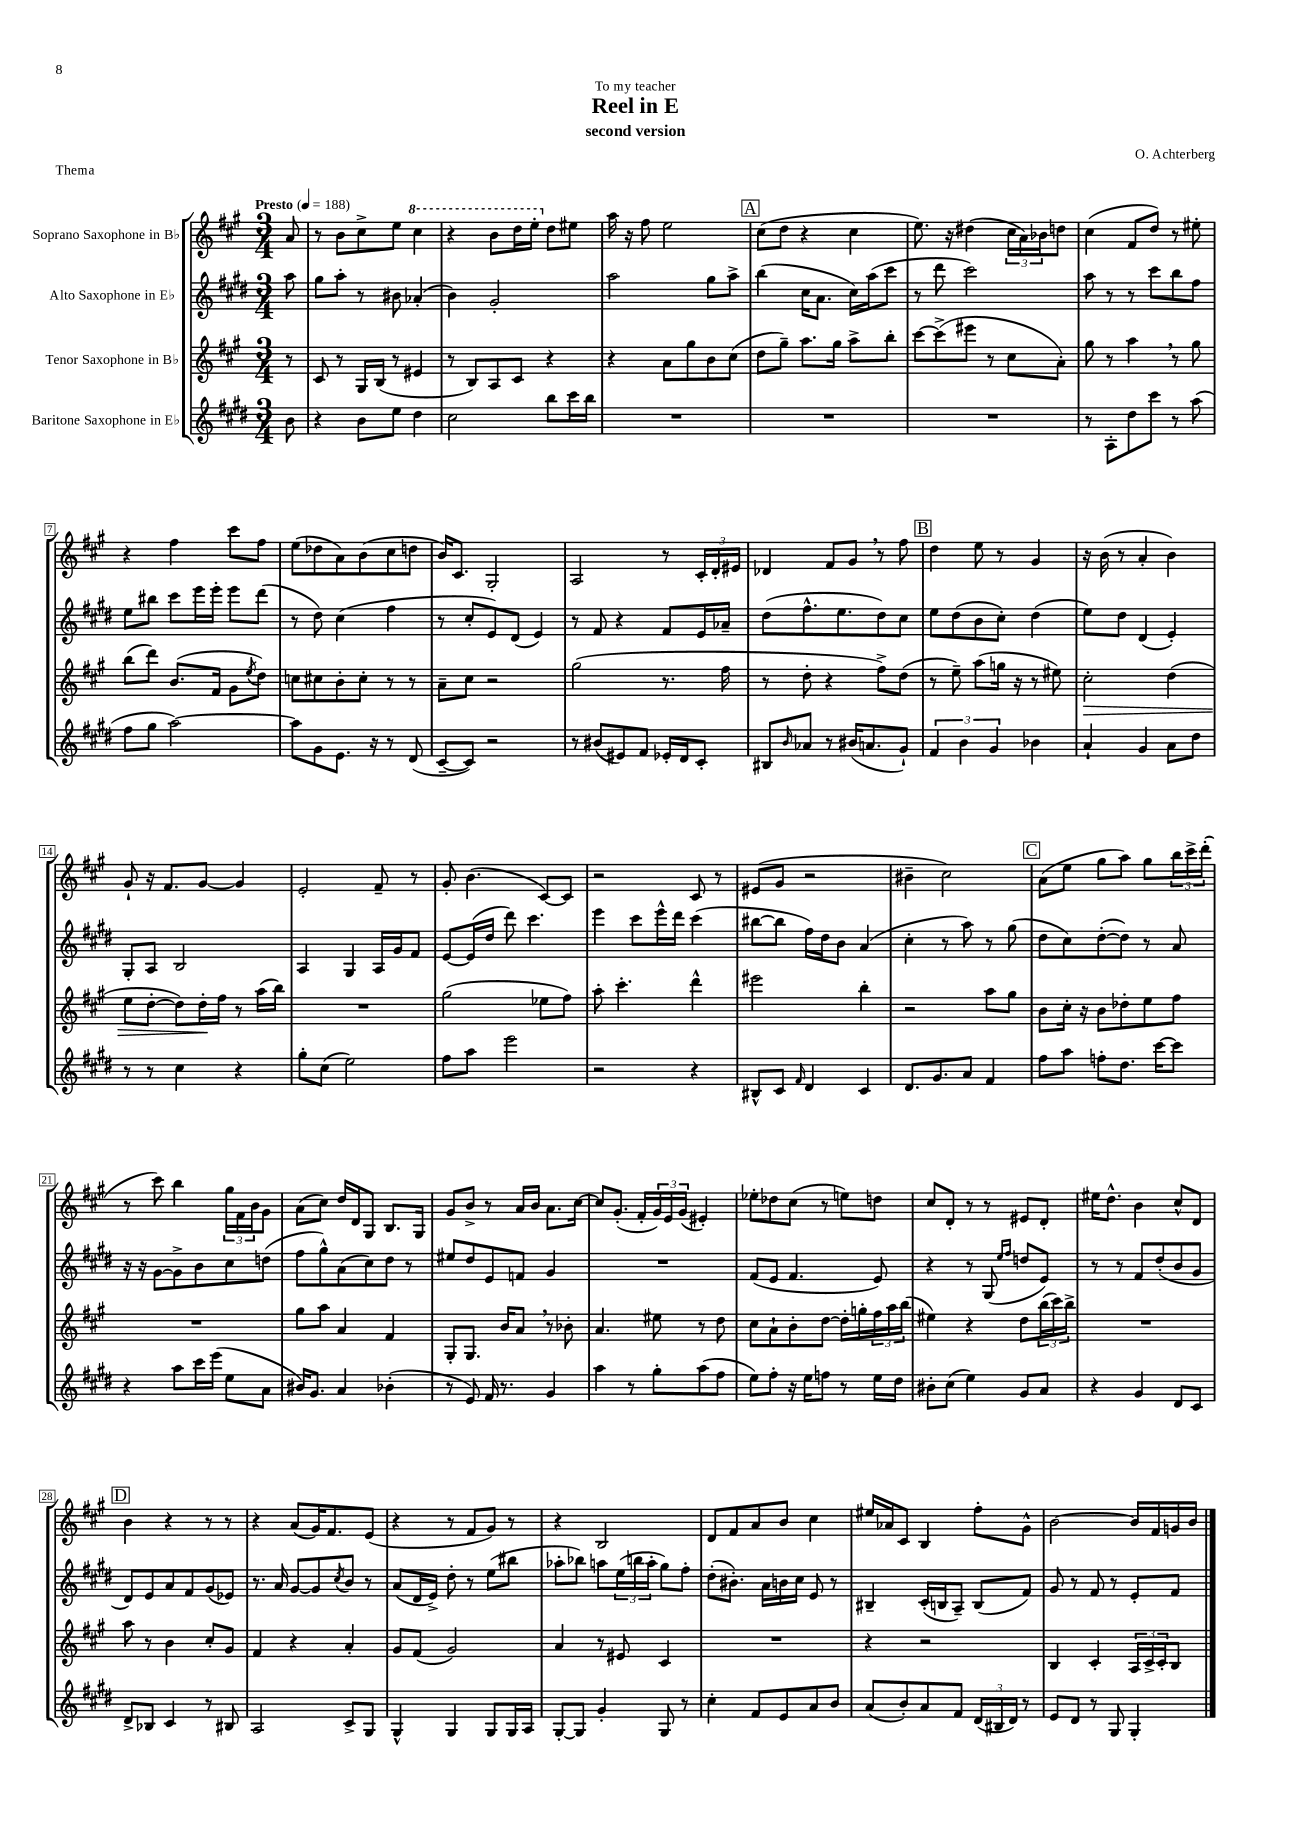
\header { title = "Reel in E" composer = "O. Achterberg" subtitle = "second version" dedication = "To my teacher" piece = "Thema" }
<<
\new StaffGroup <<
\new Staff = "s0" \with { instrumentName = "Soprano Saxophone in Bb" } {
    \clef treble \key a \major \numericTimeSignature \time 3/4 \partial 8 \tempo "Presto" 4 = 188
    a'8 |
    r8 b'8 cis''8-> e''8 \ottava #1 cis'''4 |
    r4 b''8 d'''16 e'''16-. \ottava #0 d''8 eis''8 |
    a''16 r16 fis''8 e''2 |
    \mark \markup { \box "A" } cis''8( d''8 r4 cis''4 |
    e''8.) r16 dis''4( \tuplet 3/2 { cis''16 a'16) bes'16 } d''8 |
    cis''4( fis'8 d''8) r8 eis''8-. |
    r4 fis''4 cis'''8 fis''8 |
    e''8( des''8 a'8) b'8( cis''8 d''8 |
    b'16) cis'8. gis2-. |
    a2 r8 \tuplet 3/2 { cis'16-. d'16-. eis'16 } |
    des'4 fis'8 gis'8 \breathe r8 fis''8 |
    \mark \markup { \box "B" } d''4 e''8 r8 gis'4 |
    r16 b'16( r8 a'4-. b'4) |
    gis'8-! r16 fis'8. gis'8~ gis'4 |
    e'2-. fis'8-- r8 |
    gis'8-. b'4.( cis'8~) cis'8 |
    r2 cis'8 r8 |
    eis'8( gis'8 r2 |
    bis'4-- cis''2) |
    \mark \markup { \box "C" } a'8( e''8 gis''8 a''8) gis''8 \tuplet 3/2 { b''16 cis'''16-> d'''16-.( } |
    r8 cis'''8) b''4 \tuplet 3/2 { gis''16 fis'16 b'16 } gis'8 |
    a'8( cis''8) d''16 d'16 gis8 b8. gis16 |
    gis'8 b'8-> r8 a'16 b'16 a'8. cis''16~ |
    cis''8 gis'8.-.( fis'16-. \tuplet 3/2 { gis'16) e'16 gis'16( } eis'4-.) |
    ees''8-. des''8 cis''8( r8 e''8) d''8 |
    cis''8 d'8-. r8 r8 eis'8 d'8-. |
    eis''16 d''8.-^ b'4 cis''8-^ d'8 |
    \mark \markup { \box "D" } b'4 r4 r8 r8 |
    r4 a'8( gis'16) fis'8. e'8( |
    r4 r8 fis'8 gis'8) r8 |
    r4 b2 |
    d'8 fis'8 a'8 b'8 cis''4 |
    eis''16 aes'16 cis'8 b4 fis''8-. gis'8-^ |
    b'2~ b'16 fis'16 g'16 b'16 \bar "|." |
}
\new Staff = "s1" \with { instrumentName = "Alto Saxophone in Eb" } {
    \clef treble \key e \major \numericTimeSignature \time 3/4 \partial 8
    a''8 |
    gis''8 a''8-. r8 bis'8 aes'4-.( |
    b'4) gis'2-. |
    a''2 gis''8 a''8-> |
    \mark \markup { \box "A" } b''4( cis''16 a'8. cis''16) a''16( cis'''8 |
    r8 dis'''8 cis'''2) |
    a''8 r8 r8 cis'''8 b''8 fis''8 |
    e''8 bis''8 cis'''8 e'''16 e'''16-. e'''8 dis'''8( |
    r8 dis''8) cis''4( fis''4 |
    r8 cis''8-. e'8) dis'8( e'4) |
    r8 fis'8 r4 fis'8 e'16 aes'16-- |
    dis''8( fis''8.-^ e''8. dis''8) cis''8 |
    \mark \markup { \box "B" } e''8 dis''8( b'8 cis''8-.) dis''4( |
    e''8) dis''8 dis'4( e'4-.) |
    gis8-. a8 b2 |
    a4 gis4 a16 gis'16 fis'8 |
    e'8~ e'16( dis''16 dis'''8) cis'''4. |
    e'''4 cis'''8 e'''16-^ dis'''16 cis'''4( |
    bis''8~ bis''8 fis''16) dis''16 b'8 a'4( |
    cis''4-. r8 a''8) r8 gis''8( |
    \mark \markup { \box "C" } dis''8 cis''8) dis''8~-.( dis''8) r8 a'8 |
    r16 r16 gis'8~ gis'8-> b'8 cis''8 d''8( |
    fis''8 gis''8-^) a'8( cis''8) dis''8 r8 |
    eis''8 dis''8 e'8 f'8 gis'4 |
    R2. |
    fis'8( e'8 fis'4. e'8) |
    r4 r8 gis8( \grace { e''16 fis''16 } d''8 e'8) |
    r8 r8 fis'8 dis''8-.( b'8 gis'8 |
    \mark \markup { \box "D" } dis'8) e'8 a'8 fis'8 gis'8( ees'8) |
    r8. a'16 gis'8~ gis'8 \acciaccatura { cis''8 } b'8 r8 |
    a'8( dis'16 e'16->) dis''8-. r8 e''8( bis''8 |
    aes''8-. bes''8) a''8 \tuplet 3/2 { e''16( b''16 a''16-. } gis''8) fis''8-. |
    dis''8-.( bis'8.-.) a'16 b'16 cis''16 e'8 r8 |
    bis4-- cis'16-.( b16 a8--) b8( fis'8) |
    gis'8 r8 fis'8 r8 e'8-. fis'8 \bar "|." |
}
\new Staff = "s2" \with { instrumentName = "Tenor Saxophone in Bb" } {
    \clef treble \key a \major \numericTimeSignature \time 3/4 \partial 8
    r8 |
    cis'8 r8 gis16 b16( r8 eis'4 |
    r8 b8) a8 cis'8 r4 |
    r4 a'8 gis''8 b'8 cis''8( |
    \mark \markup { \box "A" } d''8 gis''8--) a''8. gis''16 a''8-> b''8-. |
    cis'''8~ cis'''8->( eis'''8 r8 cis''8 a'8-.) |
    gis''8 r8 a''4 \breathe r8 gis''8 |
    b''8( d'''8) b'8.( fis'16 gis'8 \acciaccatura { e''8 } d''8) |
    c''8 cis''8 b'8-. cis''8-. r8 r8 |
    a'8-- cis''8 r2 |
    gis''2( r8. fis''16 |
    r8 d''8-. r4 fis''8->) d''8( |
    \mark \markup { \box "B" } r8 e''8--) a''8( g''16 r16 r8 eis''8) |
    cis''2-.\> d''4( |
    e''8 d''8~-. d''8) d''16-.\! fis''16 r8 a''16( b''16) |
    R2. |
    gis''2( ees''8 fis''8) |
    a''8-. cis'''4.-. d'''4-^ |
    eis'''2 b''4-. |
    r2 a''8 gis''8 |
    \mark \markup { \box "C" } b'8 cis''16-. r16 b'8 des''8-. e''8 fis''8 |
    R2. |
    gis''8 a''8 a'4 fis'4 |
    gis8-. gis8. b'16 a'8 \breathe r8 bes'8-. |
    a'4. eis''8 r8 d''8 |
    cis''8 a'8-! b'8-. d''8~ d''16-. g''16-. \tuplet 3/2 { fis''16 a''16 b''16( } |
    eis''4) r4 d''8 \tuplet 3/2 { b''16( cis'''16) b''16-> } |
    R2. |
    \mark \markup { \box "D" } a''8 r8 b'4 cis''8-. gis'8 |
    fis'4 r4 a'4-. |
    gis'8 fis'8( gis'2) |
    a'4 r8 eis'8 cis'4 |
    R2. |
    r4 r2 |
    b4 cis'4-. \tuplet 3/2 { a16 cis'16-> cis'16-. } b8 \bar "|." |
}
\new Staff = "s3" \with { instrumentName = "Baritone Saxophone in Eb" } {
    \clef treble \key e \major \numericTimeSignature \time 3/4 \partial 8
    b'8 |
    r4 b'8 e''8 dis''4 |
    cis''2 b''8 cis'''16 b''16 |
    R2. |
    \mark \markup { \box "A" } R2. |
    R2. |
    r8 a8-. dis''8 cis'''8 r8 a''8( |
    fis''8 gis''8 a''2~) |
    a''8 gis'8 e'8. r16 r8 dis'8( |
    cis'8~-- cis'8) r2 |
    r8 bis'8( eis'8) fis'8 ees'16-. dis'16 cis'8-. |
    bis8 \grace { b'16 } aes'8 r8 bis'16( a'8. gis'8-!) |
    \mark \markup { \box "B" } \tuplet 3/2 { fis'4 b'4 gis'4 } bes'4 |
    a'4-! gis'4 a'8 dis''8 |
    r8 r8 cis''4 r4 |
    gis''8-. cis''8( e''2) |
    fis''8 a''8 e'''2 |
    r2 r4 |
    bis8-^ cis'8 \grace { fis'16 } dis'4 cis'4 |
    dis'8. gis'8. a'8 fis'4 |
    \mark \markup { \box "C" } fis''8 a''8 f''8-. dis''8. cis'''16~ cis'''8 |
    r4 a''8 cis'''16 e'''16( e''8 a'8 |
    bis'16) gis'8. a'4 bes'4-.( |
    r8 e'8) fis'16 r8. gis'4 |
    a''4 r8 gis''8-. a''8( fis''8 |
    e''8) fis''8-. r16 e''16 f''8 r8 e''16 dis''16 |
    bis'8-. cis''8( e''4) gis'8 a'8 |
    r4 gis'4 dis'8 cis'8 |
    \mark \markup { \box "D" } dis'8-> bes8 cis'4 r8 bis8 |
    a2 cis'8-> gis8 |
    gis4-^ gis4 gis8 gis16 a16 |
    gis8~-. gis8 gis'4-. gis8 r8 |
    cis''4-. fis'8 e'8 a'8 b'8 |
    a'8( b'8-.) a'8 fis'8 \tuplet 3/2 { dis'16( bis16 dis'16) } r8 |
    e'8 dis'8 r8 gis8 gis4-. \bar "|." |
}
>>
>>
\layout { \context { \Score \override BarNumber.stencil = #(make-stencil-boxer 0.1 0.3 ly:text-interface::print) } }
